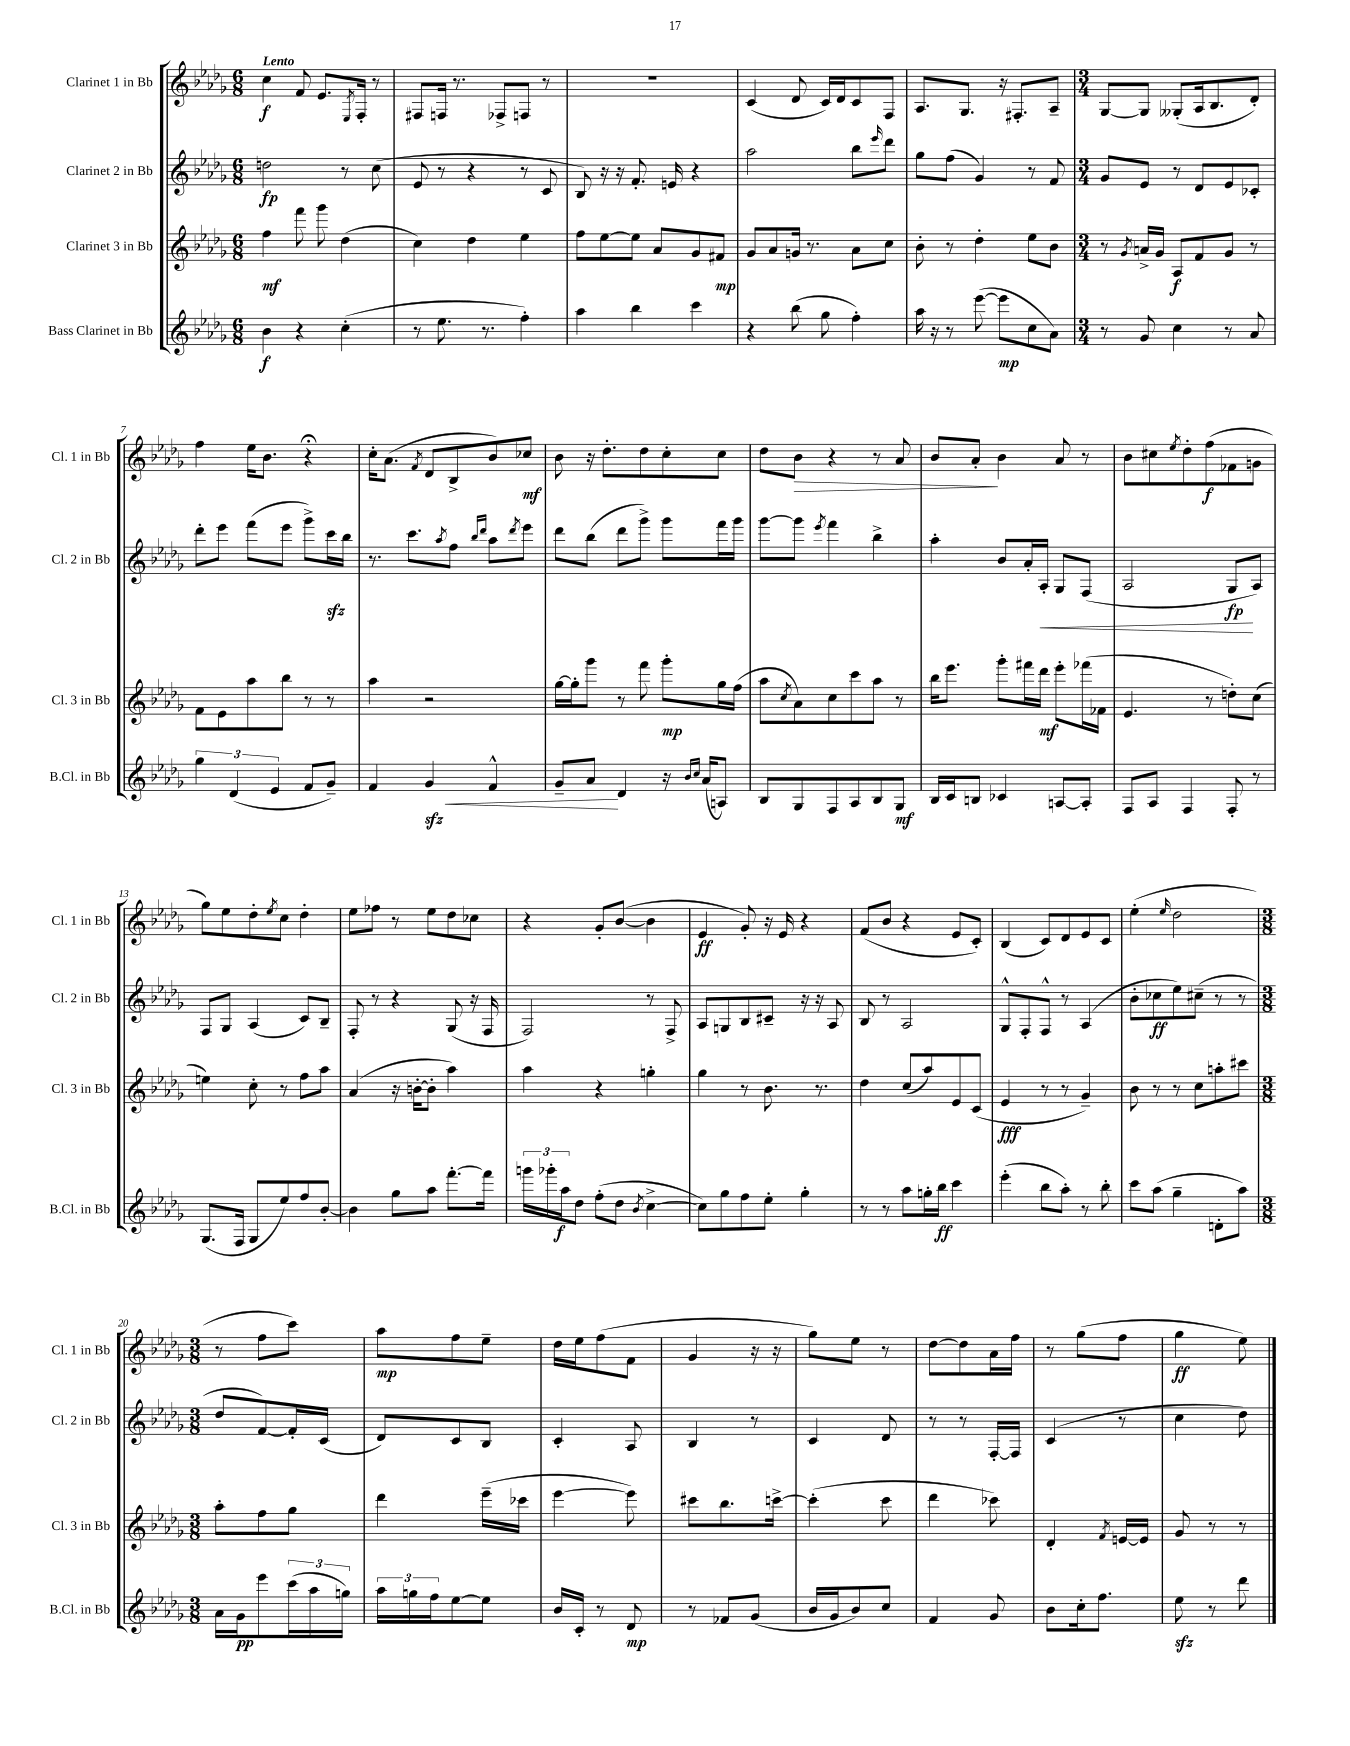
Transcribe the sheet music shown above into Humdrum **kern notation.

**kern	**kern	**kern	**kern
*staff4	*staff3	*staff2	*staff1
*clefG2	*clefG2	*clefG2	*clefG2
*k[b-e-a-d-g-]	*k[b-e-a-d-g-]	*k[b-e-a-d-g-]	*k[b-e-a-d-g-]
*M6/8	*M6/8	*M6/8	*M6/8
4b-	4ff	2dd	4cc
4r	8fff	.	8f
.	8ggg-	.	8.e-
(4cc'	(4dd-	8r	.
.	.	.	8qE-
.	.	.	16F'
.	.	(8cc	8r
=	=	=	=
8r	4cc)	8e-	8F#
8.ee-	.	8r	16F
.	.	.	8.r
.	4dd-	4r	.
8.r	.	.	.
.	.	.	8F-^
4ff')	4ee-	8r	8F
.	.	8c	8r
=	=	=	=
4aa-	8ff	8B-)	2.r
.	[8ee-	16r	.
.	.	16r	.
4bb-	8ee-]	8.f'	.
.	8a-	.	.
.	.	16e	.
4ccc	8g-	4r	.
.	8f#	.	.
=	=	=	=
4r	8g-	2aa-	(4c
.	8a-	.	.
(8bb-	16g	.	8d-
.	8.r	.	.
8gg-	.	.	16c)
.	.	.	16d-
4ff')	8a-	8bb-	8c
.	.	16qqeee-	.
.	8cc	8ddd-	8F
=	=	=	=
16aa-	8b-'	8gg-	8.A-
16r	.	.	.
8r	8r	(8ff	.
.	.	.	8.G-
([8eee-	4dd-'	4g-)	.
8eee-]	.	.	16r
.	.	.	8.F#'
8cc	8ee-	8r	.
8a-)	8b-	8f	8A-~
=	=	=	=
*M3/4	*M3/4	*M3/4	*M3/4
8r	8r	8g-	[8G-
.	8qg-	.	.
8g-	16a^	8e-	8G-]
.	16g-	.	.
4cc	8A-	8r	(8G--'
.	8f	8d-	16A-
.	.	.	8.B-
8r	8g-	8e-	.
8a-	8r	8c-'	8d-')
=	=	=	=
6gg-	8f	8ddd-'	4ff
.	8e-	8eee-	.
(6d-	.	.	.
.	8aa-	(8fff	16ee-
.	.	.	8.b-
6e-	.	.	.
.	8bb-	8eee-	.
8f	8r	8ggg-^)	4r;
8g-~)	8r	16ccc	.
.	.	16bb-	.
=	=	=	=
4f	4aa-	8.r	16cc'
.	.	.	(8.a-
.	.	8.ccc	.
.	.	.	8qf
4g-	2r	.	8d-
.	.	8qaa-	.
.	.	8ff	8B-^
.	.	16qqbb-	.
.	.	16qqddd-	.
4f^^	.	8aa-	8b-)
.	.	8qddd-	.
.	.	8eee-	8cc-
=	=	=	=
8g-~	[16gg-	8ddd-	8b-
.	16gg-']	.	.
8a-	8ggg-	(8bb-	16r
.	.	.	8.dd-'
4d-	8r	8ddd-	.
.	8fff	8ggg-^)	8dd-
16r	8ggg-'	8ggg-	8cc'
16qqb-	.	.	.
16qqcc	.	.	.
(16a-	.	.	.
8A)	16gg-	16fff	8cc
.	(16ff	16ggg-	.
=	=	=	=
8B-	8aa-	[8ggg-	8dd-
.	8qcc	.	.
8G-	8a-)	8ggg-]	8b-
.	.	8qeee-	.
8F	8cc	4fff	4r
8A-	8ccc	.	.
8B-	8aa-	4bb-^	8r
8G-	8r	.	8a-
=	=	=	=
16B-	16bb-	4aa-'	8b-
16c	8.eee-	.	.
8B	.	.	8a-'
4c-	8ggg-'	8b-	4b-
.	16fff#	16a-'	.
.	16ddd-	16A-'	.
[8A	8eee-'	8G-	8a-
8A']	(16fff-	(8F	8r
.	16f-	.	.
=	=	=	=
8F	4.e-	2A-	8b-
8A-	.	.	8cc#
.	.	.	8qee-
4F	.	.	8dd-'
.	8r	.	(8ff
8F'	8dd')	8G-	8f-
8r	(8cc	8A-)	8g
=	=	=	=
(8.G-	4ee)	8F	8gg-)
.	.	8G-	8ee-
16F	.	.	.
8G-	8cc'	(4A-	8dd-'
.	.	.	8qee-
8ee-)	8r	.	8cc
8ff	8ff	8c)	4dd-'
[8b-'	8aa-	8B-~	.
=	=	=	=
4b-]	(4a-	8F'	8ee-
.	.	8r	8ff-
8gg-	16r	4r	8r
.	[16b'	.	.
8aa-	8b']	.	8ee-
[8.fff'	4aa-)	(8G-	8dd-
.	.	16r	8cc-
16fff]	.	16F	.
=	=	=	=
24ggg	4aa-	2F)	4r
24ggg-'	.	.	.
24aa-	.	.	.
8dd-	.	.	.
(8ff'	4r	.	8g-'
8dd-	.	.	([8b-
8qb-	.	.	.
[4cc^	4gg'	8r	4b-]
.	.	8F^	.
=	=	=	=
8cc])	4gg-	8A-	4e-
8gg-	.	8G	.
8ff	8r	8B-	8g-')
8ee-'	8.b-	8c#~	16r
.	.	.	16e-
4gg-'	.	16r	4r
.	8.r	16r	.
.	.	8A-	.
=	=	=	=
8r	4dd-	8B-	(8f
8r	.	8r	8b-
8aa-	(8cc	2A-	4r
16gg'	8aa-)	.	.
16bb-	.	.	.
4ccc	8e-	.	8e-
.	(8c	.	8c')
=	=	=	=
(4eee-'	4e-	8G-^^	(4B-
.	.	8F'	.
8bb-	8r	8F^^	8c)
8aa-')	8r	8r	8d-
8r	4g-~)	(4A-	8e-
8bb-'	.	.	8c
=	=	=	=
8ccc	8b-	8b-'	(4ee-'
(8aa-	8r	8cc-	.
.	.	.	16qqee-
4gg-~	8r	8ee-)	2dd-
.	8cc	(8cc#~	.
8d'	8aa'	8r	.
8aa-)	8ccc#	8r	.
=	=	=	=
*M3/8	*M3/8	*M3/8	*M3/8
16a-	8aa-'	8dd-	8r
16g-	.	.	.
8eee-	8ff	[8f)	8ff
(24ccc	8gg-	16f']	8ccc)
24aa-	.	.	.
.	.	(16c	.
24gg)	.	.	.
=	=	=	=
24aa-	4ddd-	8d-)	8aa-
24gg	.	.	.
24ff	.	.	.
[8ee-	.	8c	8ff
8ee-]	(16eee-~	8B-	8ee-~
.	16ccc-	.	.
=	=	=	=
16b-	[4eee-	4c'	16dd-
16c'	.	.	16ee-
8r	.	.	(8ff
8d-	8eee-])	8A-	8f
=	=	=	=
8r	8ccc#	4B-	4g-
8f-	8.bb-	.	.
(8g-	.	8r	16r
.	[16ccc^	.	16r
=	=	=	=
16b-	(4ccc']	4c	8gg-)
16g-	.	.	.
8b-)	.	.	8ee-
8cc	8ccc	8d-	8r
=	=	=	=
4f	4ddd-	8r	[8dd-
.	.	8r	8dd-]
8g-	8ccc-)	[16F'	16a-
.	.	16F]	16ff
=	=	=	=
8b-	4d-'	(4c	8r
16cc'	.	.	(8gg-
8.ff	.	.	.
.	8qf	.	.
.	[16e	8r	8ff
.	16e]	.	.
=	=	=	=
8ee-	8g-	4cc	4gg-
8r	8r	.	.
8ddd-	8r	8dd-)	8ee-)
==	==	==	==
*-	*-	*-	*-
